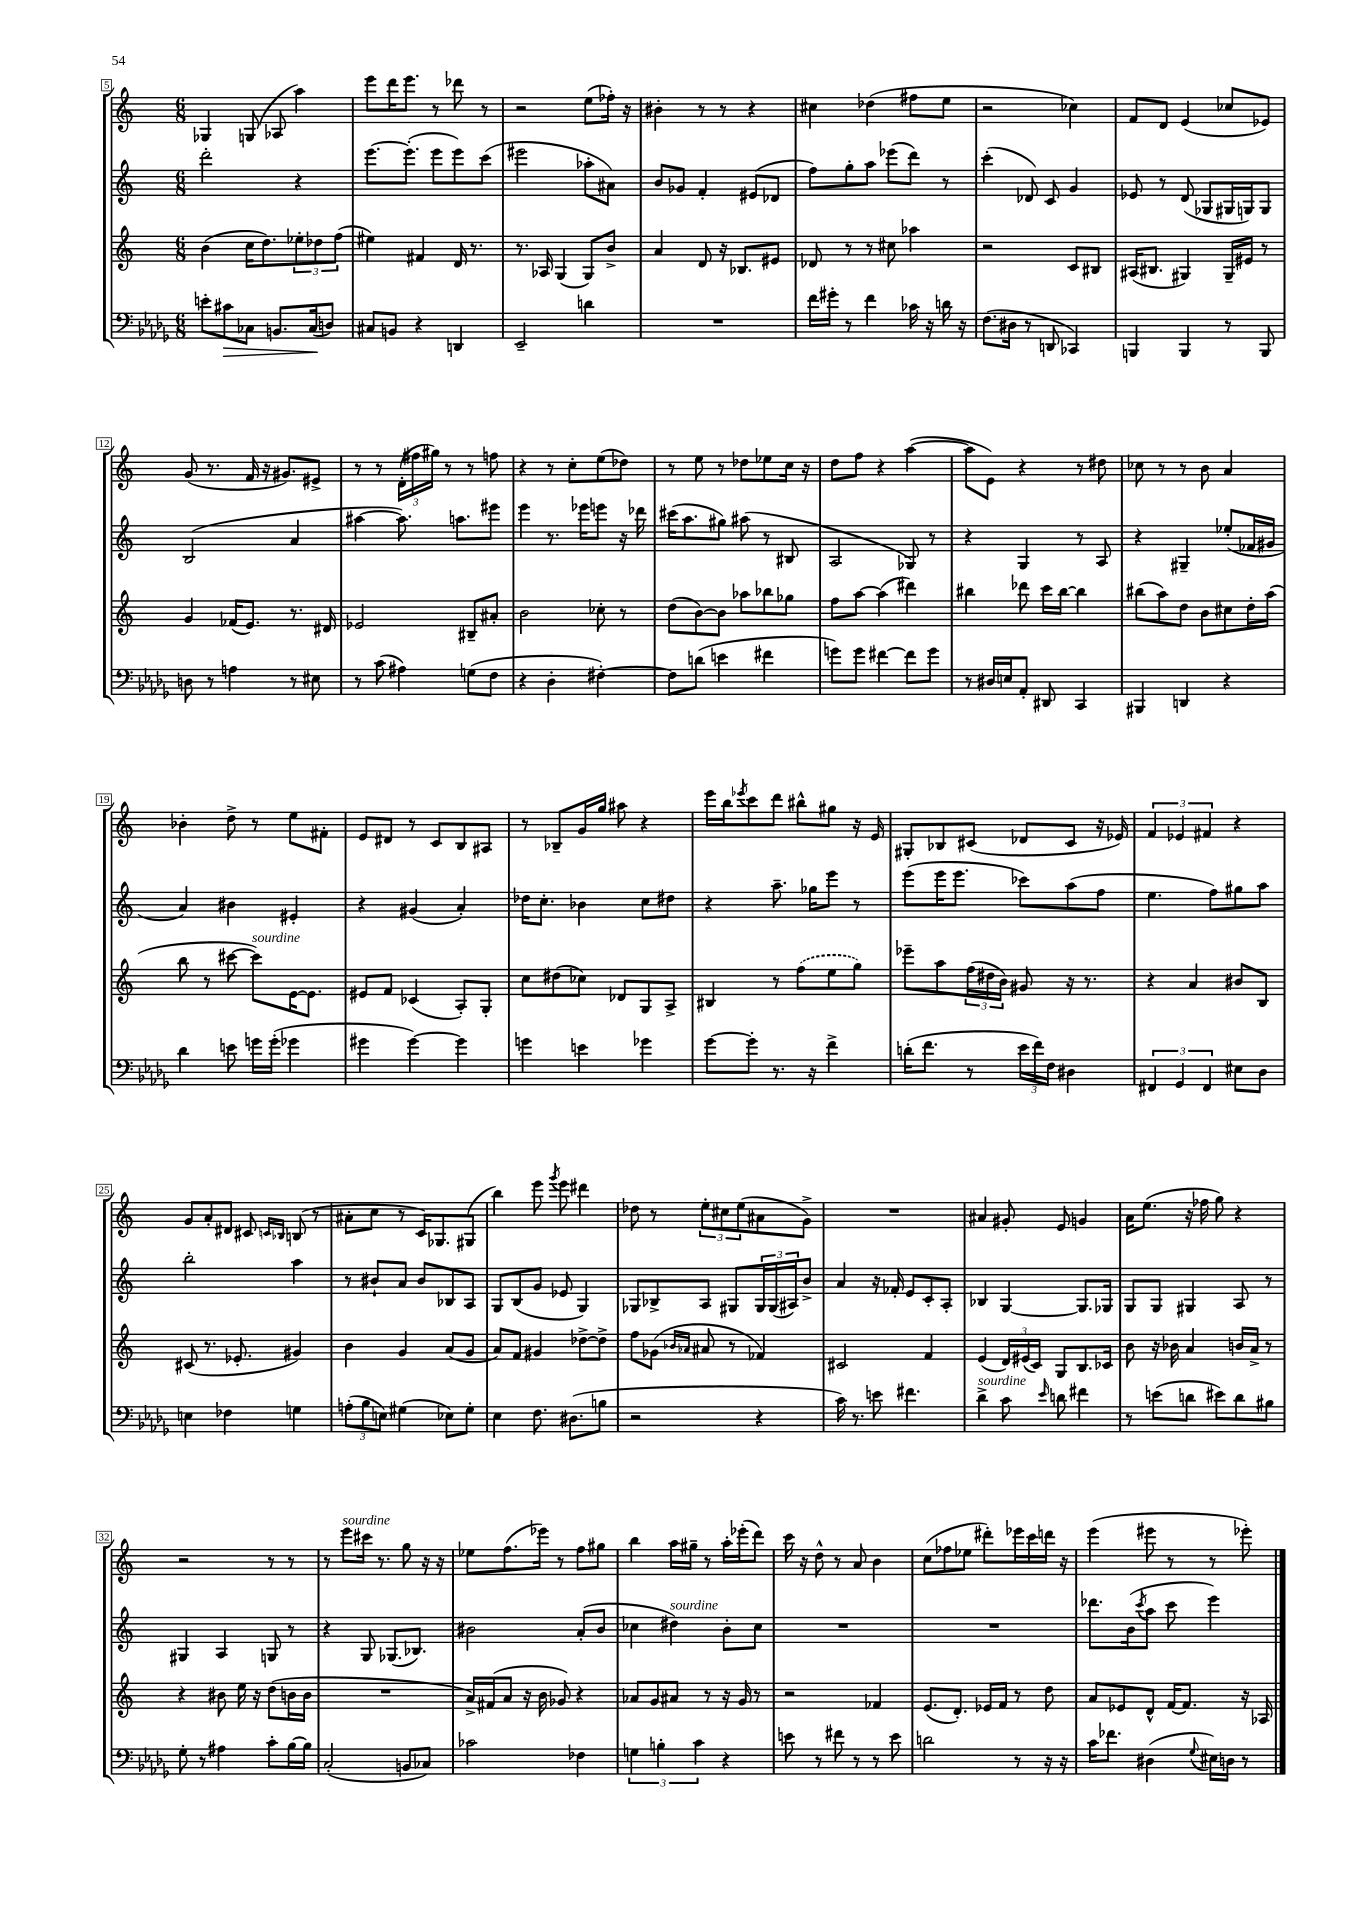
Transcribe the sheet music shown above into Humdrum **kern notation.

**kern	**dynam	**kern	**kern	**kern
*part4	*part4	*part3	*part2	*part1
*staff4	*staff4	*staff3	*staff2	*staff1
*clefF4	*	*clefG2	*clefG2	*clefG2
*k[b-e-a-d-g-]	*	*k[]	*k[]	*k[]
*M6/8	*	*M6/8	*M6/8	*M6/8
=5	=5	=5	=5	=5
8en'\L	.	(4b\	2ddd'\	4G-X/
!	!LO:HP:b	!	!	!
8c#X\	>	.	.	.
8C-X\J	.	16cc\KL	.	(8Gn/
.	.	8.dd\)	.	.
8.BBn/L	.	.	.	8A-X/
.	.	12ee-X'\	4r	4aa\)
(16C-/k	.	.	.	.
.	.	12dd-X\	.	.
8Dn/J)	]	.	.	.
.	.	(12ff\J	.	.
=6	=6	=6	=6	=6
8C#X/L	.	4ee#X\)	[8.eee\L	8eee\L
8BBn/J	.	.	.	16ddd\K
.	.	.	(8.eee'\J]	8.eee\J
4r	.	4f#X/	.	.
.	.	.	8eee\L	8r
4DDn/	.	16d/	8eee\)	8ddd-X\
.	.	8.r	.	.
.	.	.	(8ccc\J	8r
=7	=7	=7	=7	=7
2EE-~/	.	8.r	2eee#X\	2r
.	.	16A-X/	.	.
.	.	(4G/	.	.
4dn\	.	8G/L)	8aa-X'\L	(8ee\L
.	.	8b^/J	8a#X\J)	16ff-X'\Jk)
.	.	.	.	16r
=8	=8	=8	=8	=8
2.r	.	4a/	8b/L	4b#X'\
.	.	.	8g-X/J	.
.	.	8d/	4f'/	8r
.	.	16r	.	8r
.	.	8.B-X/L	.	.
.	.	.	(8e#X/L	4r
.	.	8e#X/J	8d-X/J	.
=9	=9	=9	=9	=9
16f\LL	.	8d-X/	8ff\L)	4cc#X\
16g#X'\JJ	.	.	.	.
8r	.	8r	8gg'\	.
4f\	.	8r	8aa\J	(4dd-X\
.	.	8cc#X\	(8eee-X\L	.
16c-X\	.	4aa-X\	8ddd\J)	8ff#X\L
16r	.	.	.	.
16dn\	.	.	8r	8ee\J
16r	.	.	.	.
=10	=10	=10	=10	=10
(8.F\L	.	2r	(4ccc'\	2r
16D#X\Jk	.	.	.	.
8r	.	.	8d-X/)	.
8DDn/	.	.	8c/	.
4CC-X/)	.	8c/L	4g/	4cc-X\)
.	.	8B#X/J	.	.
=11	=11	=11	=11	=11
4BBBn/	.	(16A#X/KL	8e-X/	8f/L
.	.	8.B#X/J	.	.
.	.	.	8r	8d/J
4BBB/	.	4G#X/)	(8d/	(4e/
.	.	.	8G-X/L	.
8r	.	16G#~/LL	16G#X/L	8cc-X/L
.	.	16e#X/JJ	16Gn/J)	.
8BBB/	.	8r	8G/J	8e-X/J)
!!LO:LB:g=z
=12	=12	=12	=12	=12
8Dn\	.	4g/	(2B/	(8g/
8r	.	.	.	8.r
4An\	.	(16f-X/KL	.	.
.	.	8.e/J)	.	16f/
.	.	.	.	16r
.	.	.	.	8.g#X/L)
8r	.	8.r	4a/	.
8E#X\	.	.	.	8e#X^/J
.	.	16d#X/	.	.
=13	=13	=13	=13	=13
8r	.	2e-X/	[4aa#X\	8r
(8c\	.	.	.	8r
4A#X\)	.	.	8.aa#\])	(24d'\LL
.	.	.	.	24ff#X\
.	.	.	.	24gg#X\JJ)
.	.	.	.	8r
.	.	.	8.aan\L	.
(8Gn\L	.	8B#X~/L	.	8r
8F\J	.	8a#X'/J	8eee#X\J	8ffn\
=14	=14	=14	=14	=14
4r	.	2b\	4eee\	4r
4D-'\	.	.	8.r	8r
.	.	.	.	8cc'\L
.	.	.	16eee-X\KL	.
[4F#X'\)	.	8cc-X'\	8eeen\J	(8ee\
.	.	8r	16r	8dd-X\J)
.	.	.	16ddd-X\	.
=15	=15	=15	=15	=15
8F#\L]	.	(8dd\L	(16ccc#X\KL	8r
.	.	.	8.aa\	.
(8dn\J	.	[8b\)	.	8ee\
4en\	.	8b\J]	8gg#X\J)	8r
.	.	8aa-X\L	(8aa#X\	8dd-X\L
4f#X\	.	8bb-X\	8r	8ee-X\
.	.	8gg-X\J	8B#X/	16cc\Jk
.	.	.	.	16r
=16	=16	=16	=16	=16
8gn\L)	.	8ff\L	2A/	8dd\L
8g\J	.	[8aa\J	.	8ff\J
[4f#X\	.	(4aa\]	.	4r
8f#\L]	.	4ddd#X\)	8G-X/)	([4aa\
8g\J	.	.	8r	.
=17	=17	=17	=17	=17
8r	.	4bb#X\	4r	8aa\L]
16D#X/LL	.	.	.	8e\J)
16En/J	.	.	.	.
8AA-'/J	.	8ddd-X\	4G/	4r
8DD#X/	.	16ccc\LL	.	.
.	.	[16bb#\JJ	.	.
4CC/	.	4bb#\]	8r	8r
.	.	.	8A/	8dd#X\
=18	=18	=18	=18	=18
4BBB#X/	.	(8bb#X\L	4r	8cc-X\
.	.	8aa\)	.	8r
4DDn/	.	8dd\J	4G#X~/	8r
.	.	8b\L	.	8b\
4r	.	8cc#X\	(8ee-X'/L	4a/
.	.	16dd'\L	16f-X/L	.
.	.	(16aa\JJ	16g#X/JJ	.
!!LO:LB:g=z
=19	=19	=19	=19	=19
4d-\	.	8bb\	4a/)	4b-X'\
.	.	8r	.	.
8en\	.	[8ccc#X\	4b#X\	8dd^\
!	!	!LO:TX:a:i:t=sourdine	!	!
16gn\LL	.	8ccc#\L])	.	8r
(16g'\JJ	.	.	.	.
4g-X\	.	[16e\K	4e#X'/	8ee\L
.	.	8.e\J]	.	.
.	.	.	.	8f#X'\J
=20	=20	=20	=20	=20
4g#X\	.	8e#X/L	4r	8e/L
.	.	8f/J	.	8d#X/J
[4g#\)	.	(4c-X/	(4g#X/	8r
.	.	.	.	8c/L
4g#\]	.	8A'/L)	4a'/)	8B/
.	.	8G'/J	.	8A#X/J
=21	=21	=21	=21	=21
4gn\	.	8cc\L	16dd-X\KL	8r
.	.	.	8.cc'\J	.
.	.	(8dd#X\	.	8B-X~/L
4en\	.	8cc-X\J)	4b-X\	16g/L
.	.	.	.	16gg/JJ
.	.	8d-X/L	.	8aa#X\
4g-X\	.	8G/	8cc\L	4r
.	.	8A^/J	8dd#X\J	.
=22	=22	=22	=22	=22
[8g-\L	.	4B#X/	4r	16eee\LL
.	.	.	.	16bb\J
.	.	.	.	8qeee-X/
8g-'\J]	.	.	.	8ccc\
8.r	.	8r	8.aa~\	8ddd\J
.	.	(8ff\L	.	8bb#X^^\L
16r	.	.	16gg-X\KL	.
4f^\	.	8ee\	8eee\J	8gg#X\J
.	.	8gg\J)	8r	16r
.	.	.	.	16e/
=23	=23	=23	=23	=23
(16dn'\KL	.	8eee-X~\L	(8eee\L	8G#X'/L
8.f\J	.	.	.	.
.	.	8aa\	16eee\K	8B-X/
.	.	.	8.eee\J	.
8r	.	(24ff\L	.	(8c#X/J
.	.	24dd#X\	.	.
.	.	24b\JJ)	.	.
24e-\LL	.	8g#X/	8ccc-X\L)	8d-X/L
24f\)	.	.	.	.
24F\JJ	.	.	.	.
4D#X\	.	16r	(8aa\	8c#/J
.	.	8.r	.	.
.	.	.	8ff\J	16r
.	.	.	.	16e-X/)
=24	=24	=24	=24	=24
6FF#X/	.	4r	4.ee\	6f/
6GG-/	.	.	.	6e-X/
.	.	4a/	.	.
6FF#/	.	.	.	6f#X/
.	.	.	8ff\L)	.
8E#X\L	.	8b#X/L	8gg#X\	4r
8D-\J	.	8B/J	8aa\J	.
!!LO:LB:g=z
=25	=25	=25	=25	=25
4En\	.	(8c#X/	2bb'\	8g/L
.	.	8.r	.	8a'/
4F-X\	.	.	.	8d#X/J
.	.	8.e-X'/	.	.
.	.	.	.	8c#X/
.	.	.	.	16qqcn/LL
.	.	.	.	16qqB-X/JJ
4Gn\	.	4g#X/)	4aa\	(8Bn/
.	.	.	.	8r
=26	=26	=26	=26	=26
(12An'\L	.	4b\	8r	8a#X'\L
12B-\	.	.	.	.
.	.	.	8b#X`/L	8cc\J
12En\J)	.	.	.	.
(4G#X\	.	4g/	8a/J	8r
.	.	.	8b#/L	16c/KL)
.	.	.	.	8.G-X/
8E-X\L)	.	(8a/L	8B-X/	.
8G#'\J	.	8g/J	8A/J	(8G#X/J
=27	=27	=27	=27	=27
4E-\	.	8a/L)	8G/L	4bb\)
.	.	8f/J	(8B/	.
8.F\	.	4g#X/	8g/J	8eee\
.	.	.	.	8qggg/
.	.	.	8e-X/	8eee\
(8.D#X\L	.	.	.	.
.	.	[8dd-X^\L	4G/)	4ddd#X\
8Bn\J	.	8dd-^\J]	.	.
=28	=28	=28	=28	=28
2r	.	8ff\L	8G-X/L	8dd-X\
.	.	(8g-X\J	8B-X^/	8r
.	.	16qqb-X/LL	.	.
.	.	16qqa-X/JJ	.	.
.	.	8a#X/	8A/J	12ee'\L
.	.	.	.	12cc#X\
.	.	8r	8G#X/L	.
.	.	.	.	(12ee\
4r	.	4f-X/)	24G#/L	8a#X\
.	.	.	(24G#/	.
.	.	.	24A#X/J)	.
.	.	.	8b^/J	8g^\J)
=29	=29	=29	=29	=29
16c\)	.	2c#X/	4a/	2.r
8.r	.	.	.	.
8en\	.	.	16r	.
.	.	.	16f-X'/	.
4.f#X\	.	.	8e/L	.
.	.	4f/	8c'/	.
.	.	.	8A'/J	.
=30	=30	=30	=30	=30
!LO:TX:a:i:t=sourdine	!	!	!	!
4d-^\	.	(4e/	4B-X/	4a#X/
8c\	.	24d/LL)	[4G/	8g#X'/
.	.	(24e#X/	.	.
.	.	24c/JJ)	.	.
16qqe-/	.	.	.	.
8dn\	.	8G/L	.	8e/
4f#X\	.	8.B/	8.G/L]	4gn/
.	.	16c-X/Jk	16G-X/Jk	.
=31	=31	=31	=31	=31
8r	.	8b\	8G/L	16a\KL
.	.	.	.	(8.ee\J
(8en\L	.	16r	8G/J	.
.	.	16b-X\	.	.
8dn\J	.	4a/	4G#X/	16r
.	.	.	.	16ff-X\
8e#X\L)	.	.	.	8gg\)
8d\	.	16bn/LL	8A/	4r
.	.	16a^/JJ	.	.
8B#X\J	.	8r	8r	.
!!LO:LB:g=z
=32	=32	=32	=32	=32
8G-'\	.	4r	4G#X/	2r
8r	.	.	.	.
4A#X\	.	8b#X\	4A/	.
.	.	16ee\	.	.
.	.	16r	.	.
8c'\L	.	(8dd\L	8Gn/	8r
[16B-\L	.	16bn\L	8r	8r
16B-\JJ]	.	16b\JJ	.	.
=33	=33	=33	=33	=33
(2C'/	.	2.r	4r	8r
!	!	!	!	!LO:TX:a:i:t=sourdine
.	.	.	.	8eee\L
.	.	.	8G/	16ccc#X\Jk
.	.	.	.	8.r
.	.	.	(8.G-X/L	.
8BBn/L	.	.	.	8gg\
.	.	.	8.B-X/J)	.
8C-X/J)	.	.	.	16r
.	.	.	.	16r
=34	=34	=34	=34	=34
2c-X\	.	16a^/LL)	2b#X\	8ee-X\L
.	.	(16f#X/J	.	.
.	.	8a/J	.	(8.ff\
.	.	16r	.	.
.	.	16b\	.	16eee-X\Jk)
.	.	8g-X/)	.	8r
4F-X\	.	4r	(8a'/L	8ff\L
.	.	.	8b#/J	8gg#X\J
=35	=35	=35	=35	=35
6Gn\	.	8a-X/L	4cc-X\	4bb\
.	.	8g/	.	.
6Bn'\	.	.	.	.
!	!	!	!LO:TX:a:i:t=sourdine	!
.	.	8a#X/J	4dd#X\)	16aa\LL
.	.	.	.	16gg#X~\JJ
6c\	.	.	.	.
.	.	8r	.	8r
4r	.	16r	8b'\L	16aa'\LL
.	.	16g/	.	(16eee-X'\J
.	.	8r	8cc-\J	8ddd\J)
=36	=36	=36	=36	=36
8en\	.	2r	2.r	16ccc\
.	.	.	.	16r
8r	.	.	.	8dd^^\
8f#X\	.	.	.	8r
8r	.	.	.	8a/
8r	.	4f-X/	.	4b\
8e\	.	.	.	.
=37	=37	=37	=37	=37
2dn\	.	(8.e/L	2.r	(8cc\L
.	.	.	.	8ff-X\
.	.	8.d'/J)	.	.
.	.	.	.	8ee-X\J
.	.	16e-X/LL	.	8ddd#X'\L)
.	.	16f/JJ	.	.
8r	.	8r	.	16eee-X\L
.	.	.	.	16ccc\
16r	.	8dd\	.	16dddn\JJ
16r	.	.	.	16r
=38	=38	=38	=38	=38
16c\KL	.	8a/L	8.ddd-X\L	(4eee\
8.f-X\J	.	.	.	.
.	.	8e-X/	.	.
.	.	.	(16b\k	.
.	.	.	8qccc/	.
(4D#X\	.	8d^^/J	8aa\J	8eee#X\
.	.	[16f/KL	8ccc\	8r
.	.	8.f/J]	.	.
8qqG-/	.	.	.	.
16E#X\LL)	.	.	4eee\)	8r
16Dn\JJ	.	.	.	.
8r	.	16r	.	8eee-X'\)
.	.	16A-X/	.	.
==	==	==	==	==
*-	*-	*-	*-	*-
